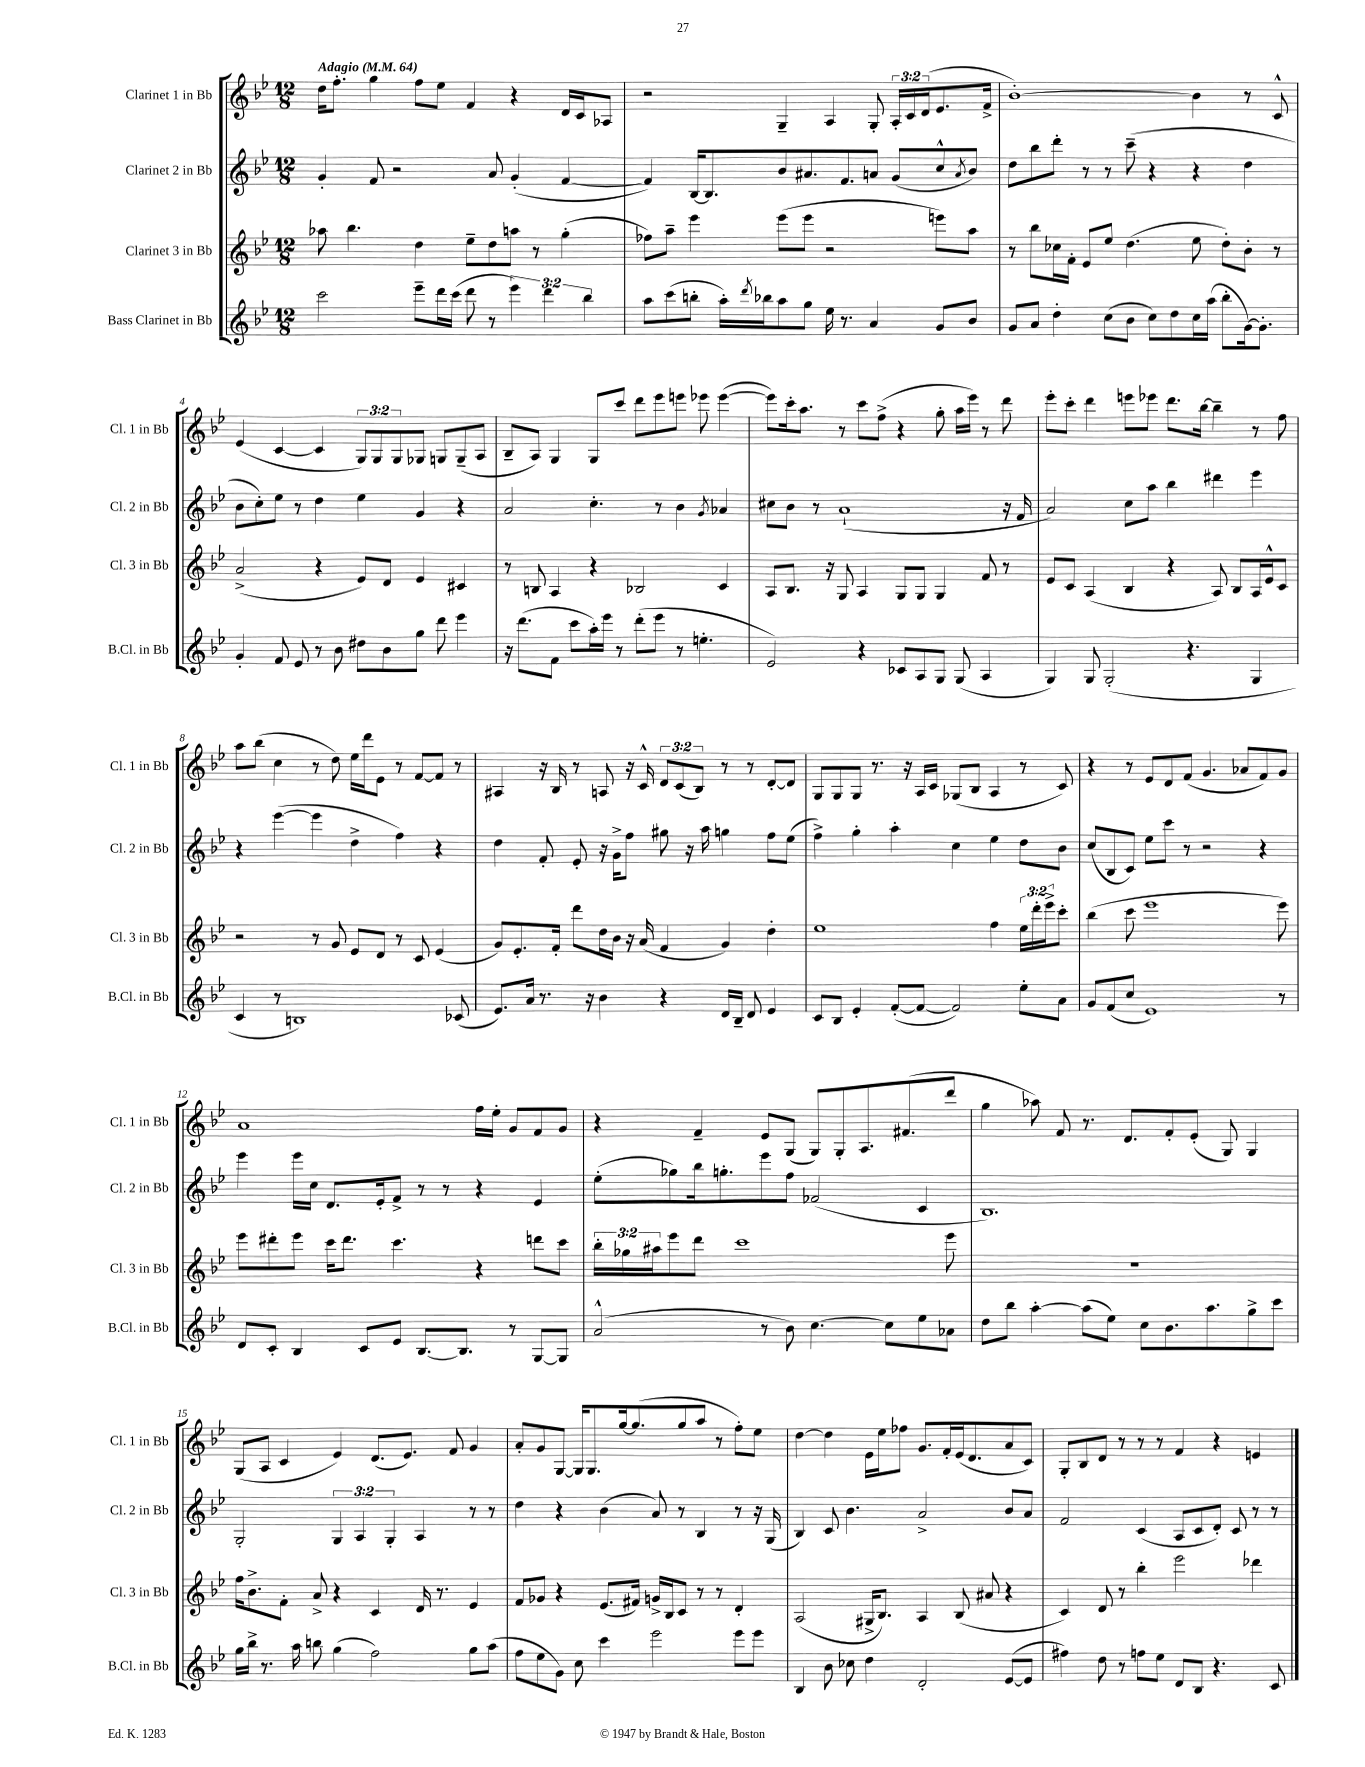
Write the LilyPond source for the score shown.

<<
\new StaffGroup <<
\new Staff = "s0" \with { instrumentName = "Clarinet 1 in Bb" shortInstrumentName = "Cl. 1 in Bb" } {
    \clef treble \key bes \major \numericTimeSignature \time 12/8 \override Staff.TupletNumber.text = #tuplet-number::calc-fraction-text \tempo "Adagio" 4 = 64
    d''16 f''8.-. g''4 f''8 ees''8 f'4 r4 d'16 c'16 aes8 |
    r2 g4-- a4 g8-. \tuplet 3/2 { a16-. c'16 d'16( } ees'8. f'16-> |
    bes'1~-.) bes'4 r8 c'8-^ |
    ees'4( c'4~ c'4 \tuplet 3/2 { g8) g8 g8 } ges8 g8 g8--( a8 |
    bes8-- a8) g4 g8 c'''8 d'''8 ees'''8 e'''8 ees'''8 ees'''4~( |
    ees'''8) c'''16-. a''8. r8 c'''8 f''8->( r4 g''8-. a''16 ees'''16) r8 d'''8 |
    ees'''8-. c'''8-. d'''4 e'''8 ees'''8 d'''8. bes''16~ bes''4-- r8 f''8 |
    a''8 bes''8( c''4 r8 d''8) ees''16 d'''16 ees'8 r8 f'8~ f'8 r8 |
    ais4 r16 bes16 r8 a8 r16 c'16-^ \tuplet 3/2 { d'8 c'8( bes8) } r8 r8 d'8~-. d'8 |
    g8 g8 g8 r8. r16 a16 c'16 ges8( bes8 a4 r8 c'8) |
    r4 r8 ees'8 d'8 f'8( g'4. aes'8 f'8) g'8 |
    a'1 f''16 ees''16-. g'8 f'8 g'8 |
    r4 f'4-- ees'8 g8( g8) g8-. a8. fis'8.( d'''8 |
    g''4 aes''8) f'8 r8. d'8. f'8-. ees'8-.( g8) g4 |
    g8( a8 c'4 ees'4) d'8.( ees'8.) f'8 g'4 |
    a'8-. g'8 g8~ g16 g8. g''16~ g''8.( g''8 a''8 r8 f''8-.) ees''8 |
    d''4~ d''4 ees'16 ees''16 fes''8 g'8. f'16-. ees'16( d'8. a'8 c'8) |
    g8-. bes8 d'8 r8 r8 r8 f'4 r4 e'4 \bar "|." |
}
\new Staff = "s1" \with { instrumentName = "Clarinet 2 in Bb" shortInstrumentName = "Cl. 2 in Bb" } {
    \clef treble \key bes \major \numericTimeSignature \time 12/8 \override Staff.TupletNumber.text = #tuplet-number::calc-fraction-text
    g'4-. f'8 r2 a'8 g'4-.( f'4~ |
    f'4) bes16~ bes8. bes'8 ais'8. f'8. a'8 g'8( c''8-^ \acciaccatura { a'8 } bes'8) |
    d''8 bes''8 d'''8-. r8 r8 c'''8--( r4 r4 d''4 |
    bes'8 c''8-.) ees''8 r8 d''4 ees''4 g'4 r4 |
    a'2 c''4.-. r8 bes'4 \acciaccatura { g'8 } aes'4 |
    cis''8 bes'8 r8 a'1-!( r16 f'16 |
    a'2) c''8 a''8 bes''4 dis'''4 ees'''4 |
    r4 ees'''4~( ees'''4 d''4-> f''4) r4 |
    d''4 f'8-. ees'8-. r16 g'16-> f''8 gis''8 r16 a''16 g''4 f''8 ees''8( |
    f''4->) g''4-. a''4-. c''4 ees''4 d''8 bes'8 |
    c''8( bes8 c'8) ees''8 c'''8 r8 r2 r4 |
    ees'''4 ees'''16 c''16 d'8. ees'16-. f'8-> r8 r8 r4 ees'4 |
    ees''8-.( ges''8) bes''16 g''8.-. ees'''8 f''8 fes'2( c'4 |
    bes1.) |
    g2-. \tuplet 3/2 { g4 a4 g4-. } a4 r8 r8 |
    d''4 r4 bes'4( a'8) r8 bes4 r8 r16 g16( |
    bes4) c'8 bes'4. a'2-> bes'8 a'8 |
    f'2 c'4( a8 c'8 d'8-.) c'8 r8 r8 \bar "|." |
}
\new Staff = "s2" \with { instrumentName = "Clarinet 3 in Bb" shortInstrumentName = "Cl. 3 in Bb" } {
    \clef treble \key bes \major \numericTimeSignature \time 12/8 \override Staff.TupletNumber.text = #tuplet-number::calc-fraction-text
    aes''8 bes''4. d''4 ees''8-- d''8 a''8 r8 g''4-.( |
    fes''8) a''8-- ees'''4 ees'''8( ees'''8 r2 e'''8) a''8 |
    r8 bes''8 ces''16 f'16-. ees'8 ees''8 d''4.( ees''8 d''8-.) bes'8-. r8 |
    a'2->( r4 ees'8) d'8 ees'4 cis'4 |
    r8 b8 a4 r4 bes2 c'4 |
    a8 bes8. r16 g8 a4 g8 g8 g4 f'8 r8 |
    ees'8 c'8 a4( bes4 r4 a8) bes8 a16 ees'16-^ c'8 |
    r2 r8 g'8 ees'8 d'8 r8 c'8 ees'4( |
    g'8) ees'8.-. f'16-. d'''8 d''16 bes'16 r16 a'16( f'4 g'4) d''4-. |
    ees''1 f''4 \tuplet 3/2 { ees''16 d'''16-. ees'''16-> } c'''8-. |
    bes''4( c'''8 ees'''1 ees'''8) |
    ees'''8 dis'''8-. ees'''8 c'''16 dis'''8. c'''4. r4 d'''8 c'''8 |
    \tuplet 3/2 { bes''16-. ges''16 ais''16 } ees'''8 d'''8 c'''1 ees'''8 |
    R1. |
    f''16 bes'8.-> f'8-. a'8-> r4 c'4 d'16 r8. ees'4 |
    f'8 ges'8 r4 ees'8.( fis'16) g'16-> bes16 c'8 r8 r8 d'4-. |
    a2( gis16-> bes8.) a4 bes8( ais'8 r4 |
    c'4) d'8 r8 bes''4-. ees'''2 des'''4 \bar "|." |
}
\new Staff = "s3" \with { instrumentName = "Bass Clarinet in Bb" shortInstrumentName = "B.Cl. in Bb" } {
    \clef treble \key bes \major \numericTimeSignature \time 12/8 \override Staff.TupletNumber.text = #tuplet-number::calc-fraction-text
    c'''2 ees'''8-- d'''16 c'''16( d'''8 r8 \tuplet 3/2 { ees'''4) d'''4 bes''4 } |
    a''8 c'''8( b''8-. a''16-.) \acciaccatura { d'''8 } bes''16 a''8 g''8 ees''16 r8. a'4 g'8 bes'8 |
    g'8 a'8 d''4-. c''8( bes'8 c''8) d''8 c''16 a''16( bes''8-. g'16~) g'8.-. |
    g'4-. f'8 ees'8 r8 bes'8 dis''8 bes'8 g''8 d'''8 ees'''4 |
    r16 d'''8.( f'8 c'''8 a''16-.) ees'''16 r8 d'''8-.( ees'''8 r8 e''4.-. |
    ees'2) r4 ces'8 a8 g8 g8( a4 |
    g4) g8 g2-.( r4. g4 |
    c'4 r8 b1) ces'8( |
    ees'8.) a'16 r8. r16 bes'4 r4 d'16 bes16-- d'8 ees'4 |
    c'8 bes8 ees'4-. f'8~-.( f'8~ f'2) ees''8-. a'8 |
    g'8 f'8( c''8 ees'1) r8 |
    d'8 c'8-. bes4 c'8 ees'8 bes8.~ bes8. r8 g8~ g8 |
    a'2-^( r8 bes'8) c''4.~ c''8 ees''8 aes'8 |
    d''8 bes''8 a''4~-. a''8( ees''8) c''8 bes'8. a''8. g''8-> c'''8 |
    g''16 bes''16-> r8. a''16 b''8 g''4( f''2) g''8 a''8( |
    f''8 ees''8 g'8) c''8 c'''4 ees'''2 ees'''8 ees'''8 |
    bes4 bes'8 ces''8 d''4 d'2-. ees'8~( ees'8 |
    fis''4) d''8 r8 f''8 ees''8 d'8 bes8 r4. c'8 \bar "|." |
}
>>
>>
